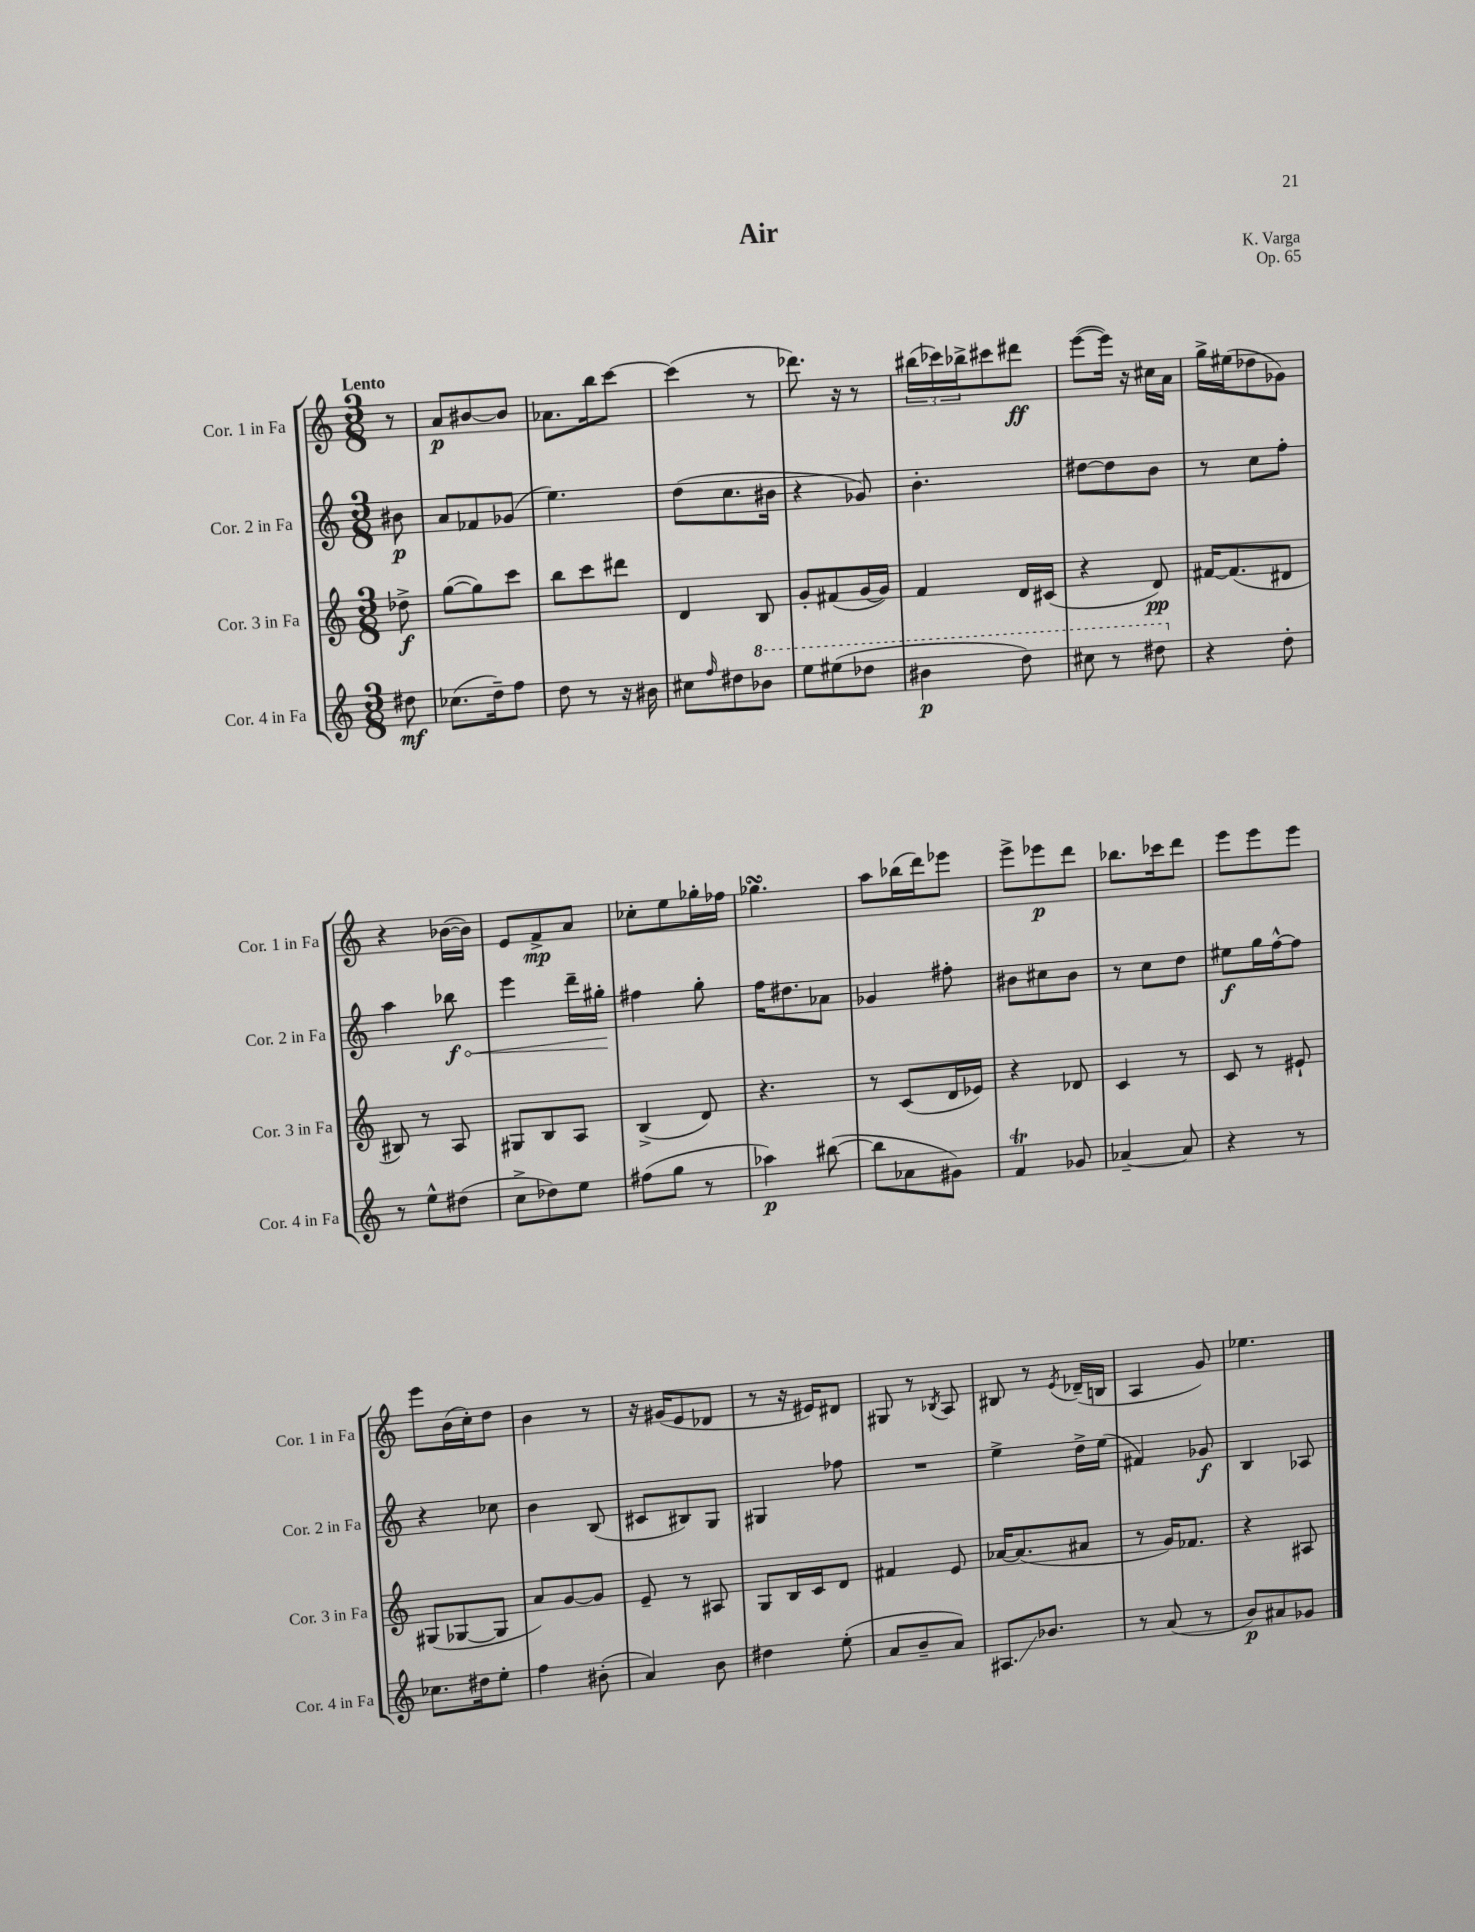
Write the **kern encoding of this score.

**kern	**kern	**kern	**kern
*staff4	*staff3	*staff2	*staff1
*clefG2	*clefG2	*clefG2	*clefG2
*k[]	*k[]	*k[]	*k[]
*M3/8	*M3/8	*M3/8	*M3/8
8dd#	8dd-^	8b#	8r
=	=	=	=
(8.cc-	([8gg	8a	8a
.	8gg])	8f-	[8b#
16dd~)	.	.	.
8ff	8ccc	(8g-	8b#]
=	=	=	=
8dd	8bb	4.ee)	8.a-
8r	8ccc	.	.
.	.	.	16bb
16r	8ddd#	.	[8ccc
16b#	.	.	.
=	=	=	=
8cc#	4d	(8dd	(4ccc]
16qqff	.	.	.
8dd#	.	8.cc	.
8bb-	8B	.	8r
.	.	16b#	.
=	=	=	=
8eee	8g'	4r	8.ddd-)
(8eee#	(8f#	.	.
.	.	.	16r
8ddd-	[16g	8g-)	8r
.	16g])	.	.
=	=	=	=
4bb#	4f	4.b'	(24bb#
.	.	.	24ccc-)
.	.	.	24bb-^
.	.	.	8ccc#
8ddd)	16d	.	8ddd#
.	(16c#	.	.
=	=	=	=
8ccc#	4r	[8dd#	([8eee
8r	.	8dd#]	16eee])
.	.	.	16r
8ddd#	8d)	8b	16cc#
.	.	.	16a
=	=	=	=
4r	[16f#	8r	16gg^
.	(8.f#]	.	(16ee#
.	.	8cc	8dd-
8dd'	8d#	8ff'	8g-)
=	=	=	=
8r	8B#)	4aa	4r
8ee^^	8r	.	.
(8dd#	8A	8bb-	([16b-
.	.	.	16b-])
=	=	=	=
8cc^	8G#	4eee	8e
8dd-)	8B	.	8f^
8ee	8A	16ddd~	8a
.	.	16gg#'	.
=	=	=	=
(8ff#	(4B^	4ff#	8cc-'
8gg	.	.	8ee
8r	8d)	8gg'	16gg-'
.	.	.	16ff-
=	=	=	=
4aa-)	4.r	16ff	4.gg-
.	.	8.dd#	.
([8bb#	.	8a-	.
=	=	=	=
8bb#]	8r	4g-	8aa
8a-	(8c	.	(16bb-
.	.	.	16ddd)
8g#)	16d	8ff#'	8eee-
.	16e-)	.	.
=	=	=	=
4f	4r	8b#	8eee^
.	.	8cc#	8eee-
8g-	8d-	8b#	8ddd
=	=	=	=
[4a-~	4c	8r	8.bb-
.	.	8cc	.
.	.	.	16ccc-
8a-]	8r	8dd	8ddd
=	=	=	=
4r	8c	8ee#	8eee
.	8r	16gg	8eee
.	.	[16ff^^	.
8r	8e#`	8ff]	8eee
=	=	=	=
8.cc-	(8G#	4r	8eee
.	[8G-	.	(16b
16dd#	.	.	16cc')
8ee'	8G-]	8cc-	8dd
=	=	=	=
4ff	8a)	4b	4b
.	[8g	.	.
(8b#'	8g]	(8B	8r
=	=	=	=
4a)	8e~	8c#	16r
.	.	.	(16g#
.	8r	8B#)	8e
8b	8A#	8G	8d-
=	=	=	=
4dd#	8G	4G#	8r
.	16B	.	16r
.	16c	.	16e#)
(8ee'	8d	8ff-	8d#
=	=	=	=
8a	4f#	4.r	8G#
8b~	.	.	8r
.	.	.	8qB-
8a)	8e	.	8A
=	=	=	=
8.A#	[16a-	4ee^	8B#
.	(8.a-]	.	.
.	.	.	8r
8.b-	.	.	.
.	.	.	8qe
.	8a#	16dd^	(16d-~
.	.	(16ee	16B
=	=	=	=
8r	8r	4f#)	4A
(8a	16g)	.	.
.	8.f-	.	.
8r	.	8g-	8g)
=	=	=	=
8b)	4r	4B	4.ee-
8a#	.	.	.
8g-	8A#	8A-	.
==	==	==	==
*-	*-	*-	*-
